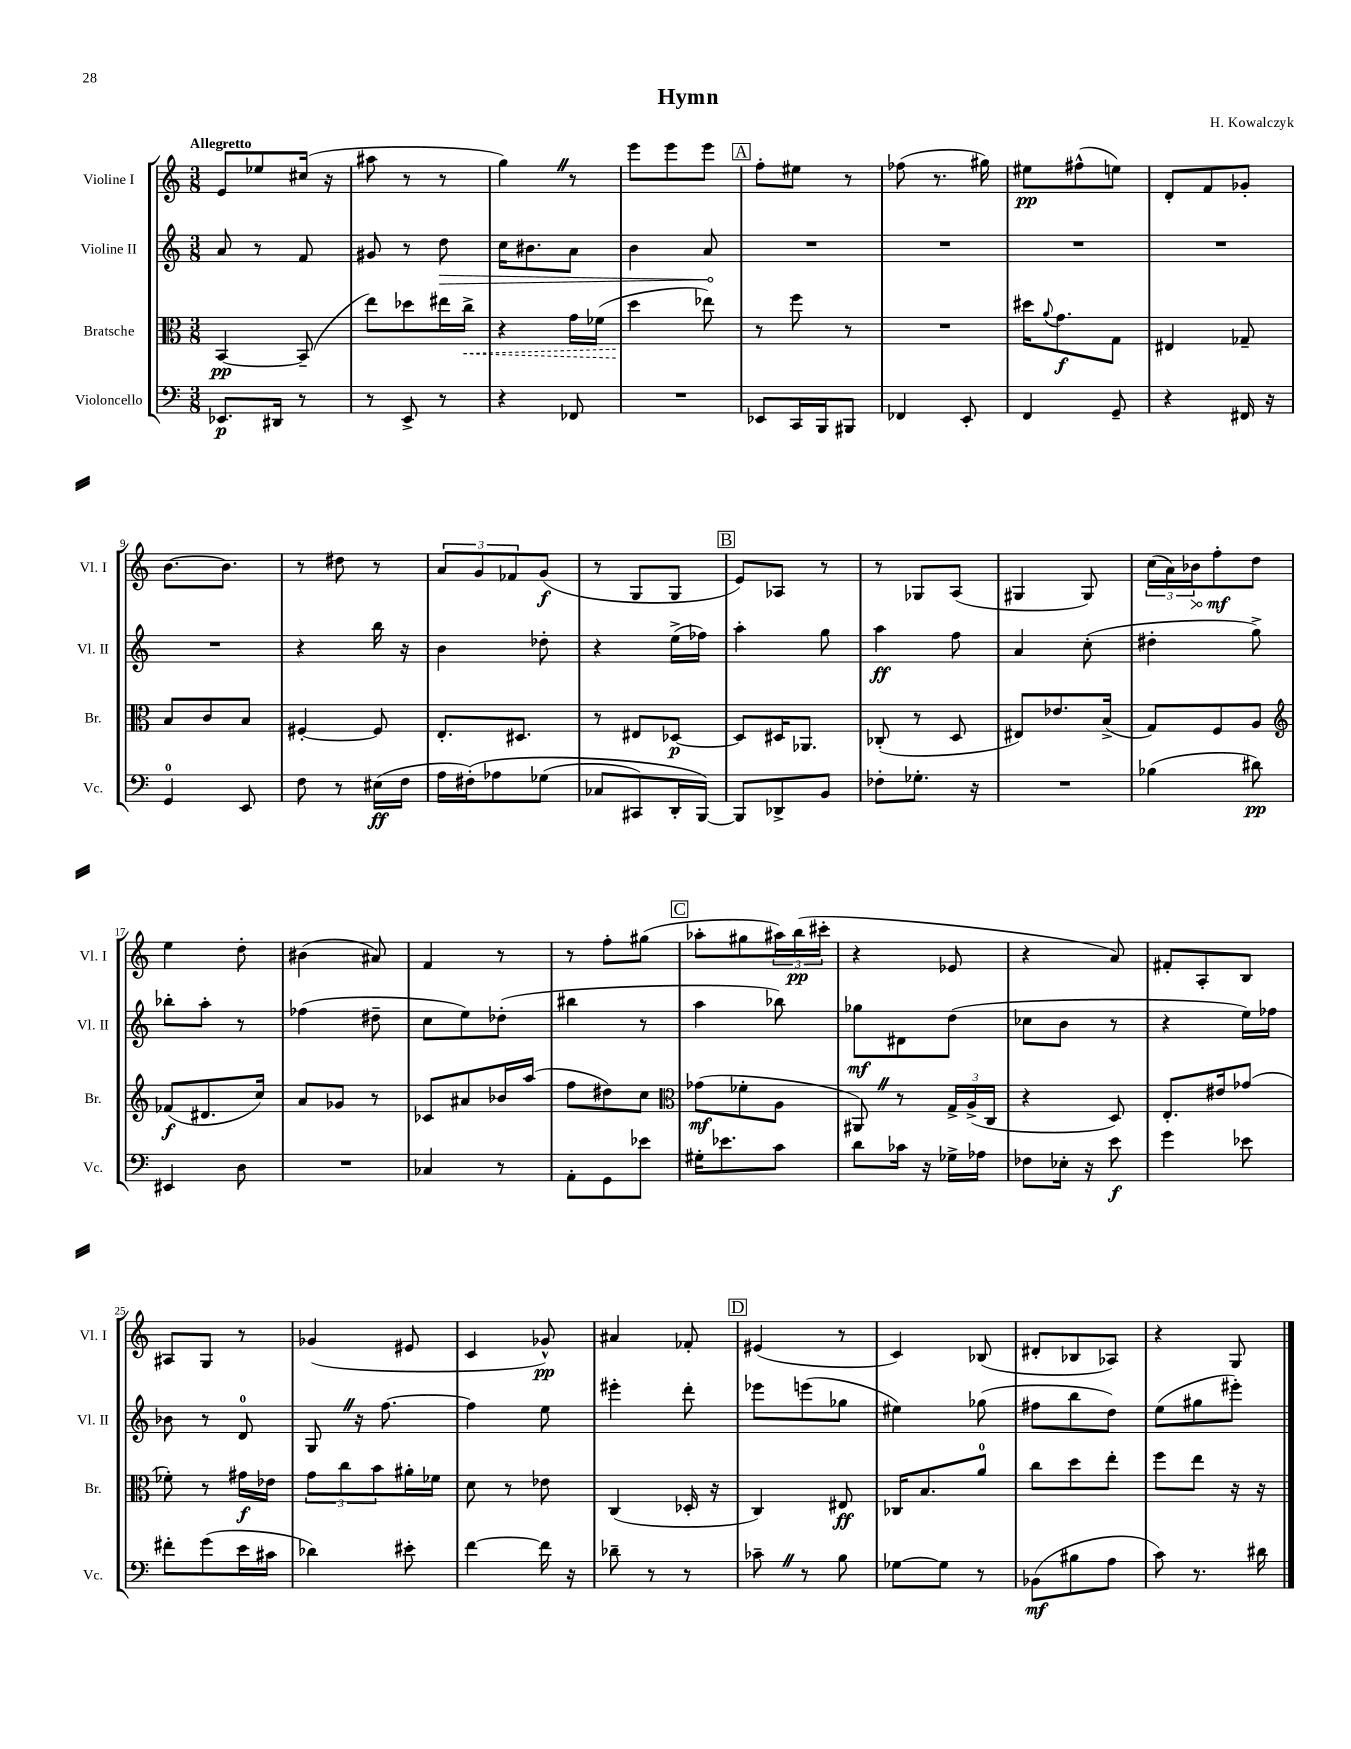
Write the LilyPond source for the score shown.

\header { title = "Hymn" composer = "H. Kowalczyk" }
<<
\new StaffGroup <<
\new Staff = "s0" \with { instrumentName = "Violine I" shortInstrumentName = "Vl. I" } {
    \clef treble \key c \major \numericTimeSignature \time 3/8 \tempo "Allegretto"
    e'8 ees''8 cis''16( r16 |
    ais''8 r8 r8 |
    g''4) \once \override BreathingSign.text = \markup { \musicglyph "scripts.caesura.straight" } \breathe r8 |
    e'''8 e'''8 e'''8 |
    \mark \markup { \box "A" } f''8-. eis''8 r8 |
    fes''8( r8. gis''16) |
    eis''8\pp fis''8-^( e''8) |
    d'8-. f'8 ges'8-. |
    b'8.~ b'8. |
    r8 dis''8 r8 |
    \tuplet 3/2 { a'8 g'8 fes'8 } g'8\f( |
    r8 g8 g8 |
    \mark \markup { \box "B" } e'8) aes8 r8 |
    r8 ges8 a8( |
    gis4 gis8) |
    \tuplet 3/2 { c''16( a'16) \once \override Hairpin.circled-tip = ##t bes'16\> } f''8-.\mf\! d''8 |
    e''4 d''8-. |
    bis'4( ais'8) |
    f'4 r8 |
    r8 f''8-. gis''8( |
    \mark \markup { \box "C" } aes''8-. gis''8 \tuplet 3/2 { ais''16) b''16\pp( cis'''16-. } |
    r4 ees'8 |
    r4 a'8) |
    fis'8-. a8-. b8 |
    ais8 g8 r8 |
    ges'4( eis'8 |
    c'4 ges'8-^\pp) |
    ais'4 fes'8-. |
    \mark \markup { \box "D" } eis'4( r8 |
    c'4) bes8( |
    dis'8-. bes8 aes8) |
    r4 g8 \bar "|." |
}
\new Staff = "s1" \with { instrumentName = "Violine II" shortInstrumentName = "Vl. II" } {
    \clef treble \key c \major \numericTimeSignature \time 3/8
    a'8 r8 f'8 |
    gis'8 r8 \once \override Hairpin.circled-tip = ##t d''8\> |
    c''16 bis'8. a'8 |
    b'4 a'8\! |
    \mark \markup { \box "A" } R4. |
    R4. |
    R4. |
    R4. |
    R4. |
    r4 b''16 r16 |
    b'4 des''8-. |
    r4 e''16->( fes''16) |
    \mark \markup { \box "B" } a''4-. g''8 |
    a''4\ff f''8 |
    a'4 c''8-.( |
    dis''4-. g''8->) |
    bes''8-. a''8-. r8 |
    fes''4( dis''8-- |
    c''8 e''8) des''8-.( |
    bis''4 r8 |
    \mark \markup { \box "C" } a''4 bes''8) |
    ges''8\mf dis'8 d''8( |
    ces''8 b'8 r8 |
    r4 e''16) fes''16 |
    bes'8 r8 d'8-0 |
    g8 \once \override BreathingSign.text = \markup { \musicglyph "scripts.caesura.straight" } \breathe r16 f''8.~ |
    f''4 e''8 |
    eis'''4-. d'''8-. |
    \mark \markup { \box "D" } ees'''8 e'''8( ges''8 |
    eis''4) ges''8( |
    fis''8 b''8 d''8) |
    e''8( gis''8 eis'''8-.) \bar "|." |
}
\new Staff = "s2" \with { instrumentName = "Bratsche" shortInstrumentName = "Br." } {
    \clef alto \key c \major \numericTimeSignature \time 3/8
    b,4~\pp b,8--( |
    e''8) des''8 eis''16 \once \override Hairpin.style = #'dashed-line c''16->\< |
    r4 g'16 fes'16( |
    d''4\! ees''8) |
    \mark \markup { \box "A" } r8 f''8 r8 |
    R4. |
    dis''16 \appoggiatura { a'8 } g'8.\f g8 |
    eis4 ges8-- |
    b8 c'8 b8 |
    fis4~-. fis8 |
    e8.-. dis8. |
    r8 eis8 des8~\p |
    \mark \markup { \box "B" } des8 dis16 aes,8. |
    ces8-.( r8 d8 |
    eis8) ees'8. b16->( |
    g8) f8 a8 |
    \clef treble fes'8\f( dis'8. c''16) |
    a'8 ges'8 r8 |
    ces'8 ais'8 bes'16 a''16( |
    f''8 dis''8) c''8 |
    \mark \markup { \box "C" } \clef alto ges'8\mf( fes'8-. a8 |
    ais,8) \once \override BreathingSign.text = \markup { \musicglyph "scripts.caesura.straight" } \breathe r8 \tuplet 3/2 { g16-> a16->( c16 } |
    r4 d8) |
    e8.-. eis'16 ges'8( |
    fes'8-.) r8 gis'16\f ees'16 |
    \tuplet 3/2 { g'8 c''8 b'8 } ais'16-. fes'16 |
    d'8 r8 ees'8 |
    c4( des16-. r16 |
    \mark \markup { \box "D" } c4) eis8\ff |
    ces16 b8. a'8-0 |
    c''8 d''8 e''8-. |
    f''8 e''8 r16 r16 \bar "|." |
}
\new Staff = "s3" \with { instrumentName = "Violoncello" shortInstrumentName = "Vc." } {
    \clef bass \key c \major \numericTimeSignature \time 3/8
    ees,8.\p dis,16 r8 |
    r8 e,8-> r8 |
    r4 fes,8 |
    R4. |
    \mark \markup { \box "A" } ees,8 c,16 b,,16 bis,,8 |
    fes,4 e,8-. |
    f,4 g,8-- |
    r4 fis,16 r16 |
    g,4-0 e,8 |
    f8 r8 eis16\ff( f16 |
    a16 fis16-.)\( aes8 ges8( |
    ces8 cis,8) d,16-. b,,16~\) |
    \mark \markup { \box "B" } b,,8 des,8-> b,8 |
    fes8-. ges8.-. r16 |
    R4. |
    bes4( dis'8\pp) |
    eis,4 d8 |
    R4. |
    ces4 r8 |
    a,8-. g,8 ees'8 |
    \mark \markup { \box "C" } gis16-. ees'8. c'8 |
    d'8 ces'16 r16 ges16-> aes16 |
    fes8 ees16-. r16 e'8\f |
    g'4 ees'8 |
    fis'8-. g'8( e'16 cis'16 |
    des'4) eis'8-. |
    f'4~ f'16 r16 |
    des'8-- r8 r8 |
    \mark \markup { \box "D" } ces'8-- \once \override BreathingSign.text = \markup { \musicglyph "scripts.caesura.straight" } \breathe r8 b8 |
    ges8~ ges8 r8 |
    bes,8\mf( bis8 a8 |
    c'8) r8. dis'16 \bar "|." |
}
>>
>>
